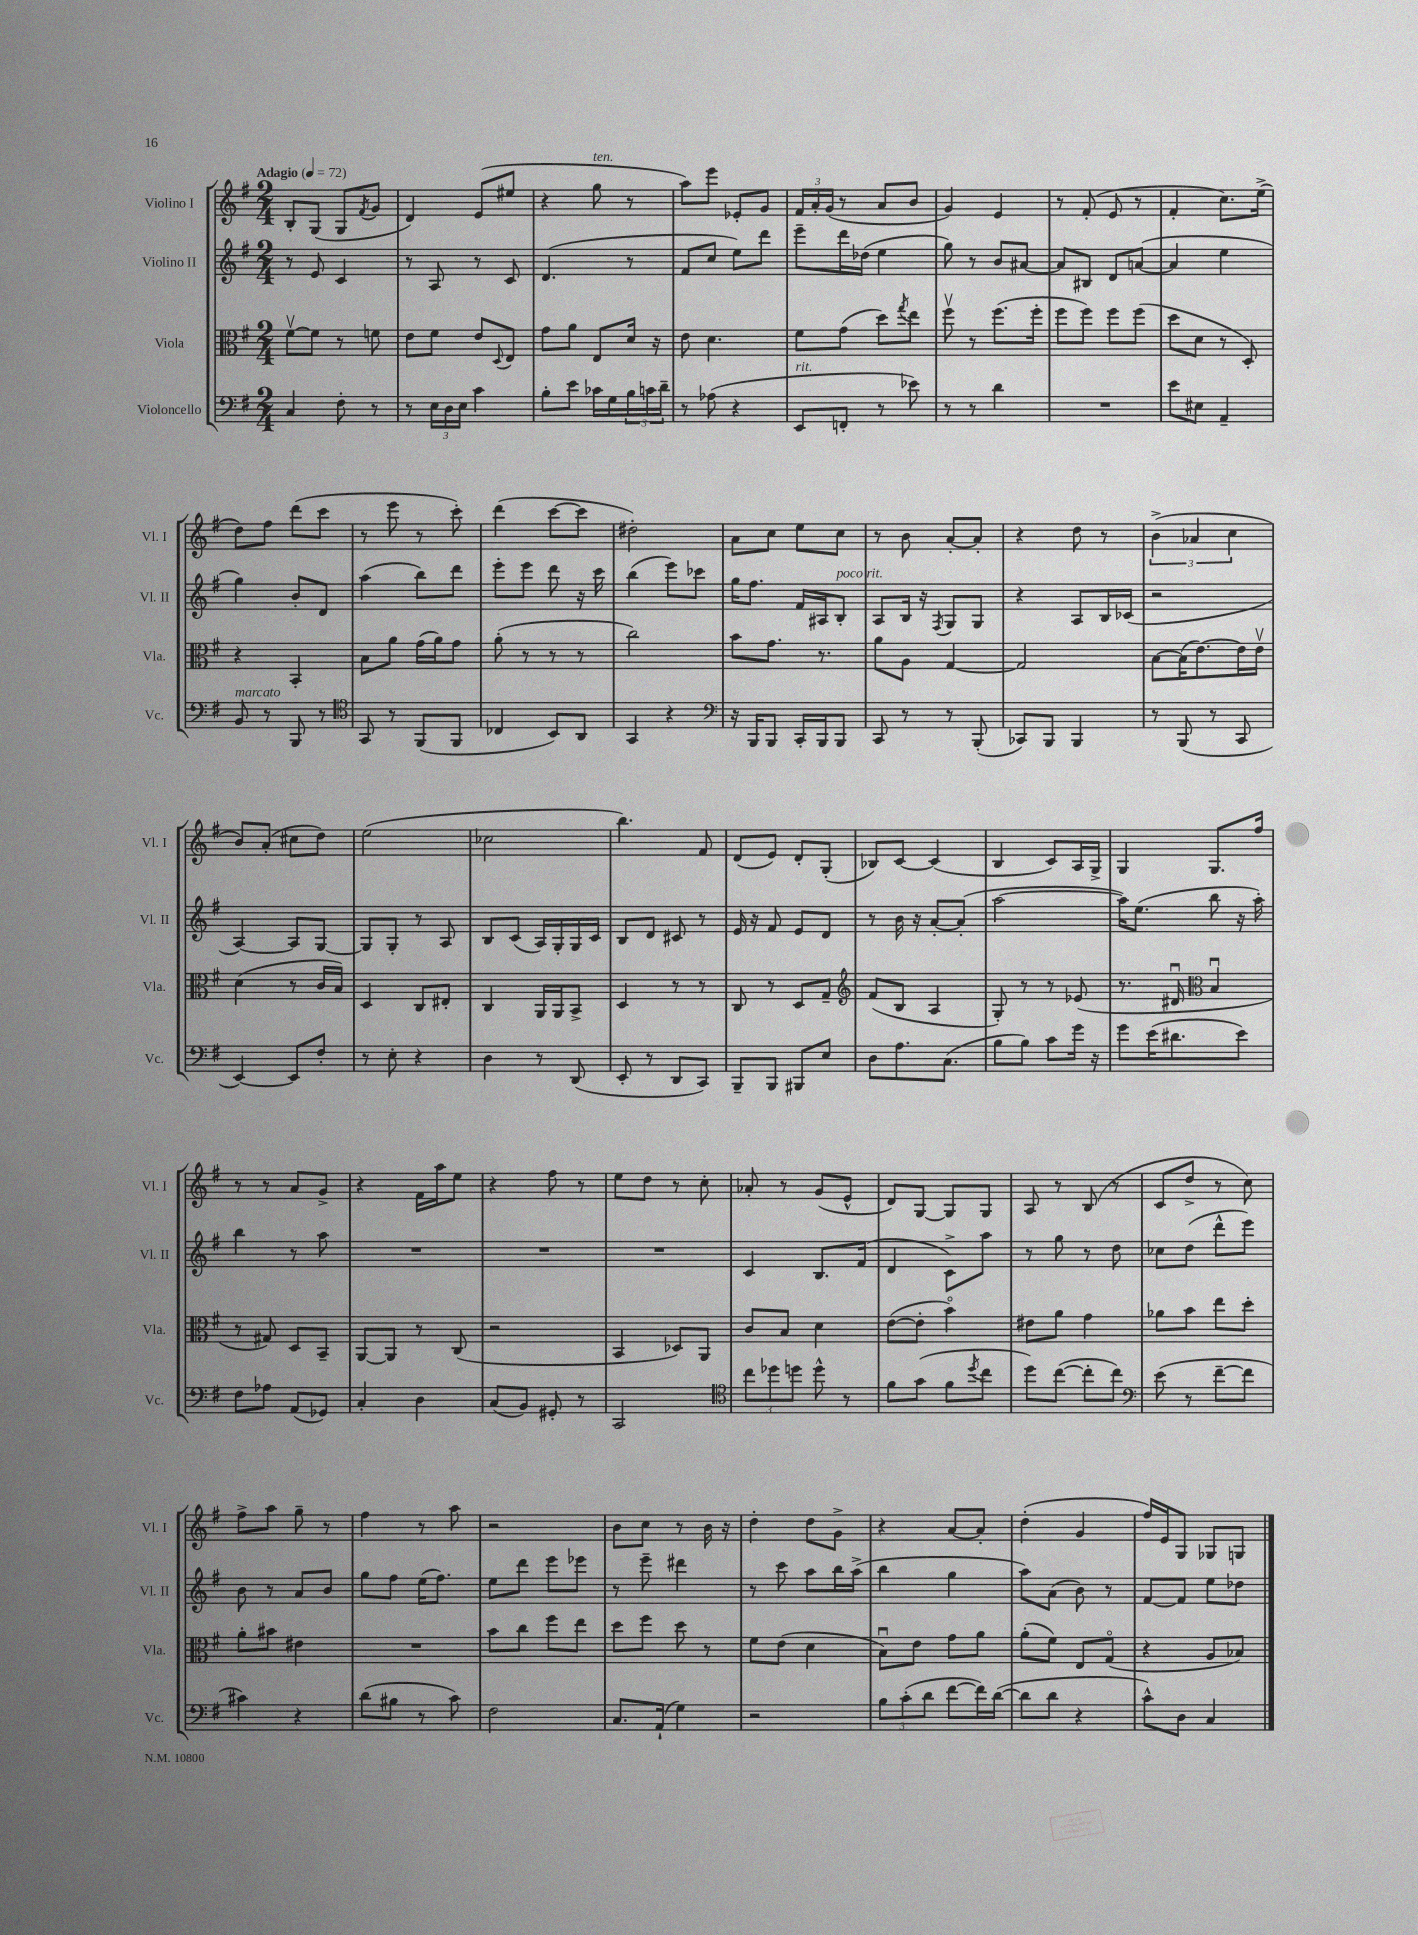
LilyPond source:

<<
\new StaffGroup <<
\new Staff = "s0" \with { instrumentName = "Violino I" shortInstrumentName = "Vl. I" } {
    \clef treble \key g \major \numericTimeSignature \time 2/4 \tempo "Adagio" 4 = 72
    b8-. g8( g8 \acciaccatura { fis'8 } g'8 |
    d'4) e'8( eis''8 |
    r4 g''8^\markup { \italic "ten." } r8 |
    a''8) e'''8 ees'8-. g'8 |
    \tuplet 3/2 { fis'16 a'16-. g'16( } r8 a'8 b'8 |
    g'4) e'4 |
    r8 fis'8-.( e'8 r8 |
    fis'4-. c''8.) e''16->( |
    d''8) fis''8 d'''8( c'''8 |
    r8 e'''8 r8 c'''8-.) |
    d'''4( c'''8~ c'''8 |
    dis''2-.) |
    a'8 c''8 e''8 c''8 |
    r8 b'8 a'8~-. a'8-. |
    r4 d''8 r8 |
    \tuplet 3/2 { b'4->( aes'4 c''4 } |
    b'8) a'8-.( cis''8 d''8) |
    e''2( |
    ces''2 |
    b''4.) fis'8 |
    d'8( e'8) d'8-. g8-.( |
    bes8) c'8~ c'4( |
    b4 c'8) a16 g16-> |
    g4 g8. fis''16 |
    r8 r8 a'8 g'8-> |
    r4 fis'16 a''16 e''8 |
    r4 fis''8 r8 |
    e''8 d''8 r8 c''8-. |
    aes'8-. r8 g'8( e'8-^ |
    d'8) g8~ g8 g8 |
    a8 r8 b8( r8 |
    c'8 d''8-> r8 c''8) |
    fis''8-> a''8 g''8-- r8 |
    fis''4 r8 a''8 |
    r2 |
    b'8 c''8 r8 b'16 r16 |
    d''4-. d''8 g'8-> |
    r4 a'8~ a'8-. |
    d''4-.( g'4 |
    fis''16) e'16 g8 ges8 g8 \bar "|." |
}
\new Staff = "s1" \with { instrumentName = "Violino II" shortInstrumentName = "Vl. II" } {
    \clef treble \key g \major \numericTimeSignature \time 2/4
    r8 e'8 c'4 |
    r8 a8 r8 c'8 |
    d'4.( r8 |
    fis'8 c''8 e''8) d'''8 |
    e'''8-- d'''16 des''16( e''4 |
    g''8) r8 b'8 ais'8~ |
    ais'8 bis8 d'8 a'8~( |
    a'4 e''4 |
    g''4) b'8-. d'8 |
    a''4( b''8) d'''8 |
    e'''8-. e'''8 d'''8 r16 c'''16 |
    b''4( e'''8) ces'''8 |
    g''16 fis''8. fis'16 ais16 b8-.^\markup { \italic "poco rit." } |
    a8 b16 r16 \acciaccatura { fis8 } g8 g8 |
    r4 a8 b16 ces'16( |
    r2 |
    a4~) a8 g8~ |
    g8 g8-. r8 a8 |
    b8 c'8( a16) g16-. g16 c'16 |
    b8 d'8 cis'8 r8 |
    e'16 r16 fis'8 e'8 d'8 |
    r8 b'16 r16 a'8~-. a'8-.( |
    a''2~ |
    a''16) e''8.( b''8 r16 a''16-.) |
    b''4 r8 a''8 |
    R2 |
    R2 |
    R2 |
    c'4 b8. fis'16( |
    d'4 c'8->) a''8 |
    r8 g''8 r8 d''8 |
    ces''8 d''8( d'''8-^ e'''8) |
    b'8 r8 a'8 b'8 |
    g''8 fis''8 e''16( fis''8.) |
    e''8 d'''8 e'''8 ees'''8 |
    r8 e'''8-- dis'''4 |
    r8 c'''8 a''8 b''16 a''16->( |
    b''4 g''4 |
    a''8) a'8( b'8) r8 |
    fis'8~ fis'8 e''8 des''8 \bar "|." |
}
\new Staff = "s2" \with { instrumentName = "Viola" shortInstrumentName = "Vla." } {
    \clef alto \key g \major \numericTimeSignature \time 2/4
    fis'8~\upbow fis'8 r8 f'8 |
    e'8 fis'8 e'8 \appoggiatura { d8 } e8 |
    g'8 a'8 e8 d'16 r16 |
    e'8 d'4. |
    fis'8 g'8( d''8) \acciaccatura { g''8 } e''8 |
    fis''8\upbow r8 fis''8.( fis''16-. |
    fis''8 fis''8) fis''8 fis''8( |
    d''8 d'8 r8 d8-.) |
    r4 b,4-. |
    b8 a'8 g'16( a'16) g'8 |
    a'8-.( r8 r8 r8 |
    c''2) |
    b'8 g'8. r8. |
    a'8 a8 g4~ |
    g2 |
    b8~ b16( e'8.~) e'16 e'16\upbow |
    d'4( r8 c'16 b16) |
    d4 c8 eis8-. |
    c4 a,16 a,16 b,8-> |
    d4 r8 r8 |
    c8 r8 d8 g8-- |
    \clef treble fis'8( b8 a4 |
    g8-.) r8 r8 ees'8( |
    r8. dis'16\downbow \clef alto b4\downbow |
    r8 gis8) d8 b,8-- |
    a,8~ a,8 r8 c8( |
    r2 |
    b,4 des8) a,8 |
    c'8 b8 d'4 |
    e'8~( e'8-. b'4\flageolet) |
    eis'8 a'8 g'4 |
    aes'8 b'8 e''8 d''8-. |
    a'8-. bis'8 eis'4 |
    R2 |
    b'8 c''8 fis''8 e''8 |
    d''8 fis''8 d''8 r8 |
    fis'8 e'8( d'4 |
    b8\downbow) e'8 g'8 a'8 |
    a'8-.( fis'8) e8 g8\flageolet( |
    r4 a8 bes8) \bar "|." |
}
\new Staff = "s3" \with { instrumentName = "Violoncello" shortInstrumentName = "Vc." } {
    \clef bass \key g \major \numericTimeSignature \time 2/4
    c4 fis8-. r8 |
    r8 \tuplet 3/2 { e16 d16 e16 } c'4 |
    b8-. e'8 ces'16 g16 \tuplet 3/2 { b16 c'16 d'16-- } |
    r8 aes8( r4 |
    e,8^\markup { \italic "rit." } f,8-. r8 ees'8) |
    r8 r8 d'4 |
    R2 |
    e'8 eis8 a,4-- |
    b,8^\markup { \italic "marcato" } r8 b,,8 r8 |
    \clef tenor g,8 r8 fis,8( fis,8 |
    ces4 b,8) a,8 |
    g,4 r4 |
    \clef bass r16 b,,16 b,,8 c,16-. b,,16 b,,8 |
    c,8 r8 r8 b,,8-.( |
    ces,8) b,,8 b,,4 |
    r8 b,,8( r8 c,8 |
    e,4~) e,8 fis8-. |
    r8 e8-. r4 |
    d4 r8 d,8( |
    e,8-. r8 d,8 c,8) |
    b,,8-- b,,8 bis,,8 e8 |
    d8 a8. c8.( |
    b8 b8) c'8 g'16 r16 |
    g'8 e'16( dis'8. e'8) |
    fis8 aes8 a,8( ges,8) |
    c4-. d4 |
    c8( b,8) gis,8-. r8 |
    c,2 |
    \clef tenor \tuplet 3/2 { c''8 des''8 d''8 } d''8-^ r8 |
    fis'8 g'8( fis'8 \acciaccatura { d''8 } c''8 |
    d''8) c''8~( c''8-. c''8) |
    \clef bass e'8( r8 fis'8~-- fis'8 |
    cis'4) r4 |
    d'8( bis8 r8 c'8) |
    fis2 |
    c8. a,16-!( g4) |
    r2 |
    \tuplet 3/2 { b8 c'8-.( d'8 } fis'8~ fis'16) d'16~( |
    d'8 d'8 r4 |
    c'8-^) d8 c4 \bar "|." |
}
>>
>>
\layout { \context { \Score \remove "Bar_number_engraver" } }
